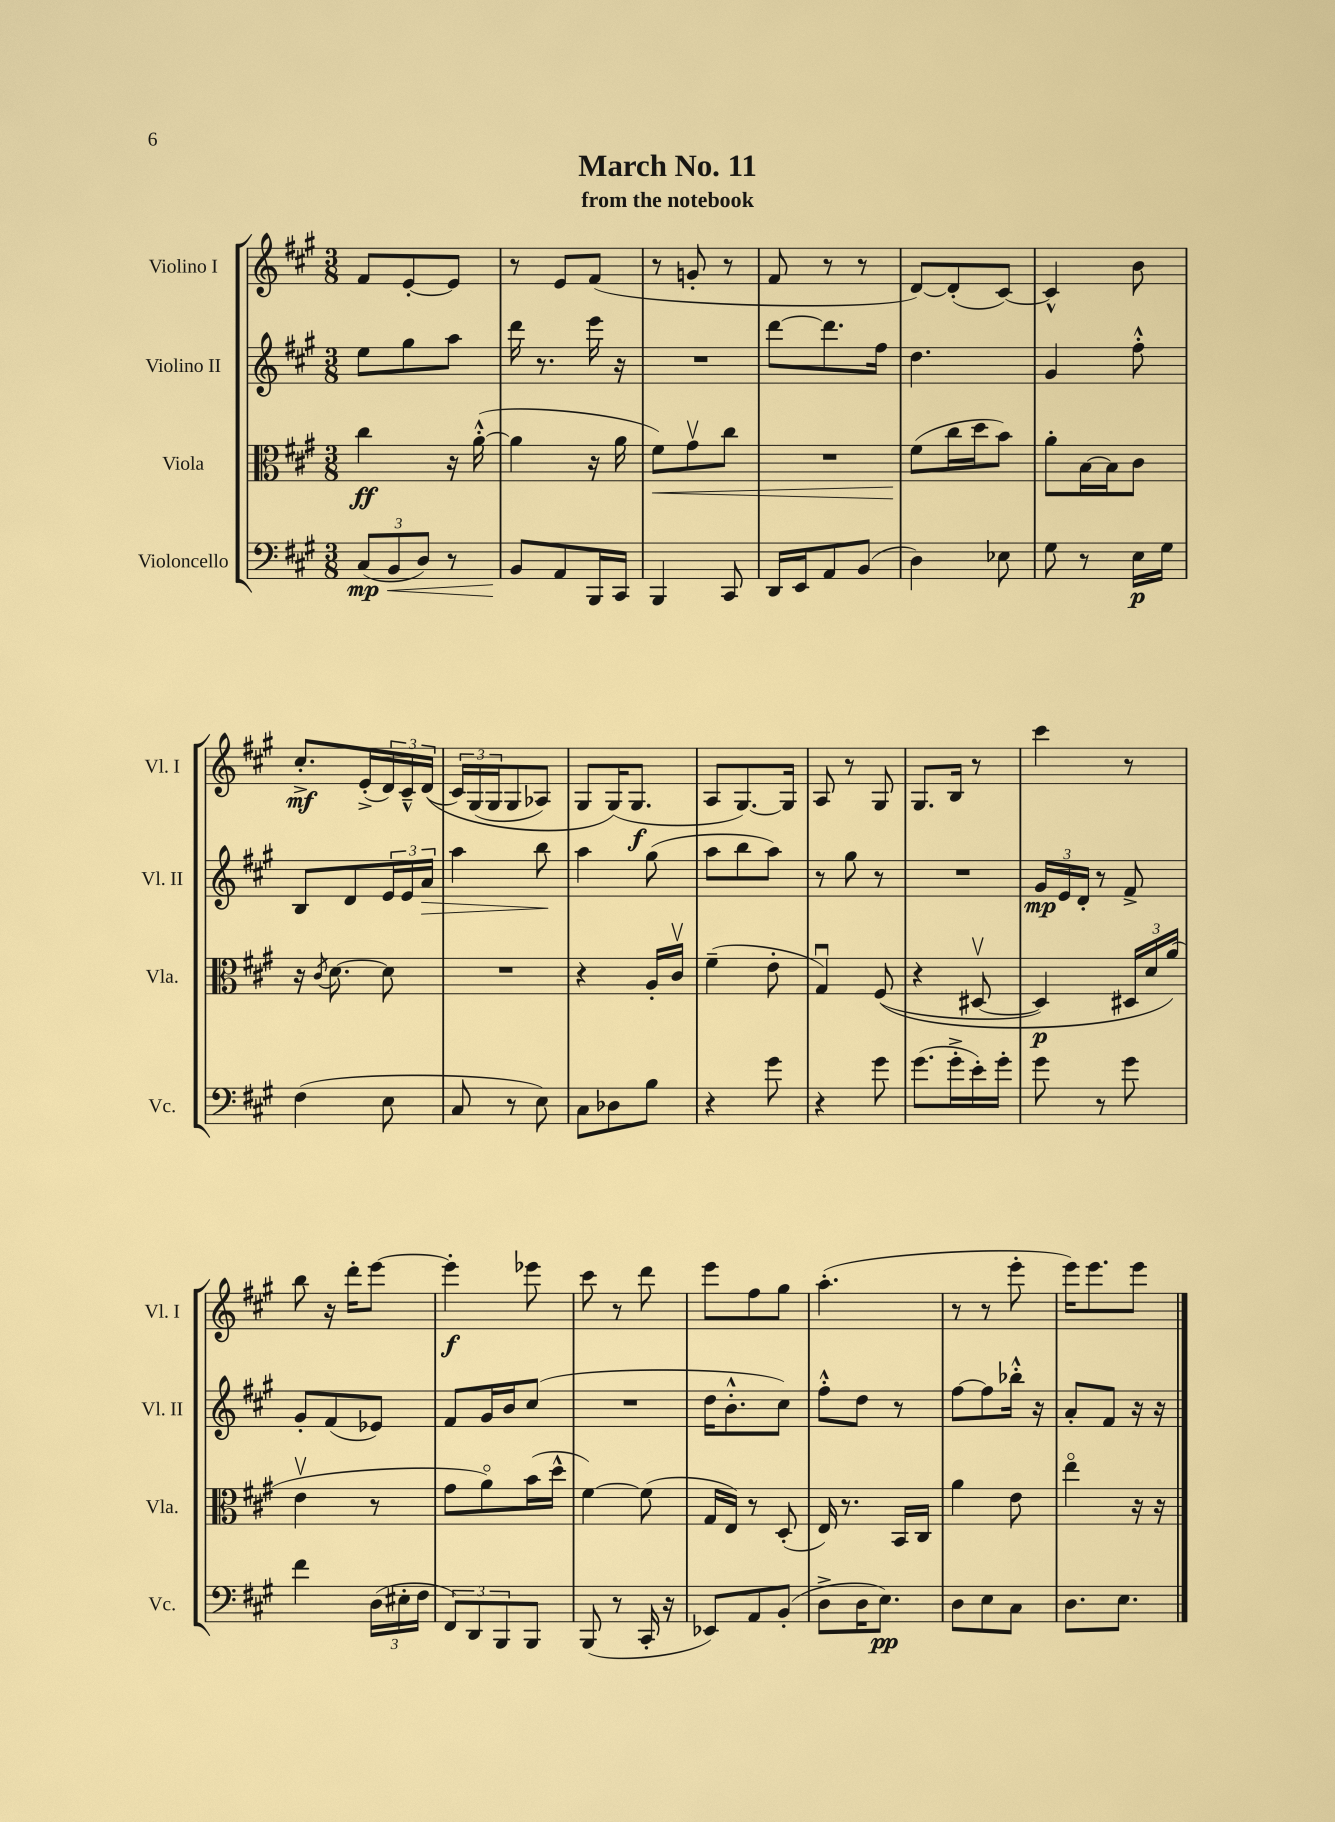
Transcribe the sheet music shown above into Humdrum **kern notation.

**kern	**kern	**kern	**kern
*staff4	*staff3	*staff2	*staff1
*clefF4	*clefC3	*clefG2	*clefG2
*k[f#c#g#]	*k[f#c#g#]	*k[f#c#g#]	*k[f#c#g#]
*M3/8	*M3/8	*M3/8	*M3/8
(12C#	4cc#	8ee	8f#
12BB	.	.	.
.	.	8gg#	[8e'
12D)	.	.	.
8r	16r	8aa	8e]
.	([16a'^^	.	.
=	=	=	=
8BB	4a]	16ddd	8r
.	.	8.r	.
8AA	.	.	8e
16BBB	16r	16eee	(8f#
16CC#	16a	16r	.
=	=	=	=
4BBB	8f#)	4.r	8r
.	8g#v	.	8g'
8CC#	8cc#	.	8r
=	=	=	=
16DD	4.r	[8ddd	8f#
16EE	.	.	.
8AA	.	8.ddd]	8r
(8BB	.	.	8r
.	.	16ff#	.
=	=	=	=
4D)	(8f#	4.dd	[8d)
.	16cc#	.	(8d']
.	16dd	.	.
8E-	8b)	.	[8c#)
=	=	=	=
8G#	8a'	4g#	4c#^^]
8r	[16B	.	.
.	16B]	.	.
16E	8c#	8ff#'^^	8b
16G#	.	.	.
=	=	=	=
(4F#	16r	8B	8.cc#'^
.	8qc#	.	.
.	[8.d	.	.
.	.	8d	.
.	.	.	(16e'^
8E	8d]	24e	24d)
.	.	24e	24c#~^^
.	.	24a	&((24d
=	=	=	=
8C#	4.r	4aa	24c#)
.	.	.	(24G#
.	.	.	24G#
8r	.	.	8G#
8E)	.	8bb	8A-)
=	=	=	=
8C#	4r	4aa	8G#
8D-	.	.	(16G#&)
.	.	.	8.G#
8B	16A'	(8gg#	.
.	16c#v	.	.
=	=	=	=
4r	(4f#~	8aa	8A
.	.	8bb	[8.G#)
8g#	8e'	8aa)	.
.	.	.	16G#]
=	=	=	=
4r	4G#u)	8r	8A
.	.	8gg#	8r
8g#	&((8F#	8r	8G#
=	=	=	=
(8.g#	4r	4.r	8.G#
16g#'^	.	.	16B
16e')	[8D#v	.	8r
16g#'	.	.	.
=	=	=	=
8g#	4D#])	24g#	4ccc#
.	.	24e	.
.	.	24d'	.
8r	.	8r	.
8g#	24D#	8f#^	8r
.	24d	.	.
.	(24a&)	.	.
=	=	=	=
4f#	4ev	8g#'	8bb
.	.	(8f#	16r
.	.	.	16ddd'
(24D	8r	8e-)	[8eee
24E#'	.	.	.
24F#	.	.	.
=	=	=	=
12FF#)	8g#	8f#	4eee']
12DD	.	.	.
.	8ao)	16g#	.
12BBB	.	.	.
.	.	16b	.
8BBB	(16b	(8cc#	8eee-
.	16dd^^	.	.
=	=	=	=
(8BBB	[4f#)	4.r	8ccc#
8r	.	.	8r
16CC#'	(8f#]	.	8ddd
16r	.	.	.
=	=	=	=
8EE-)	16G#	16dd	8eee
.	16E)	8.b'^^	.
8AA	8r	.	8ff#
(8BB'	(8D'	8cc#)	8gg#
=	=	=	=
8D^	16E)	8ff#'^^	(4.aa'
.	8.r	.	.
16D	.	8dd	.
8.E)	.	.	.
.	16BB	8r	.
.	16C#	.	.
=	=	=	=
8D	4a	[8ff#	8r
8E	.	8ff#]	8r
8C#	8e	16bb-'^^	8eee'
.	.	16r	.
=	=	=	=
8.D	4eeo	8a'	16eee)
.	.	.	8.eee
.	.	8f#	.
8.E	.	.	.
.	16r	16r	8eee
.	16r	16r	.
==	==	==	==
*-	*-	*-	*-
